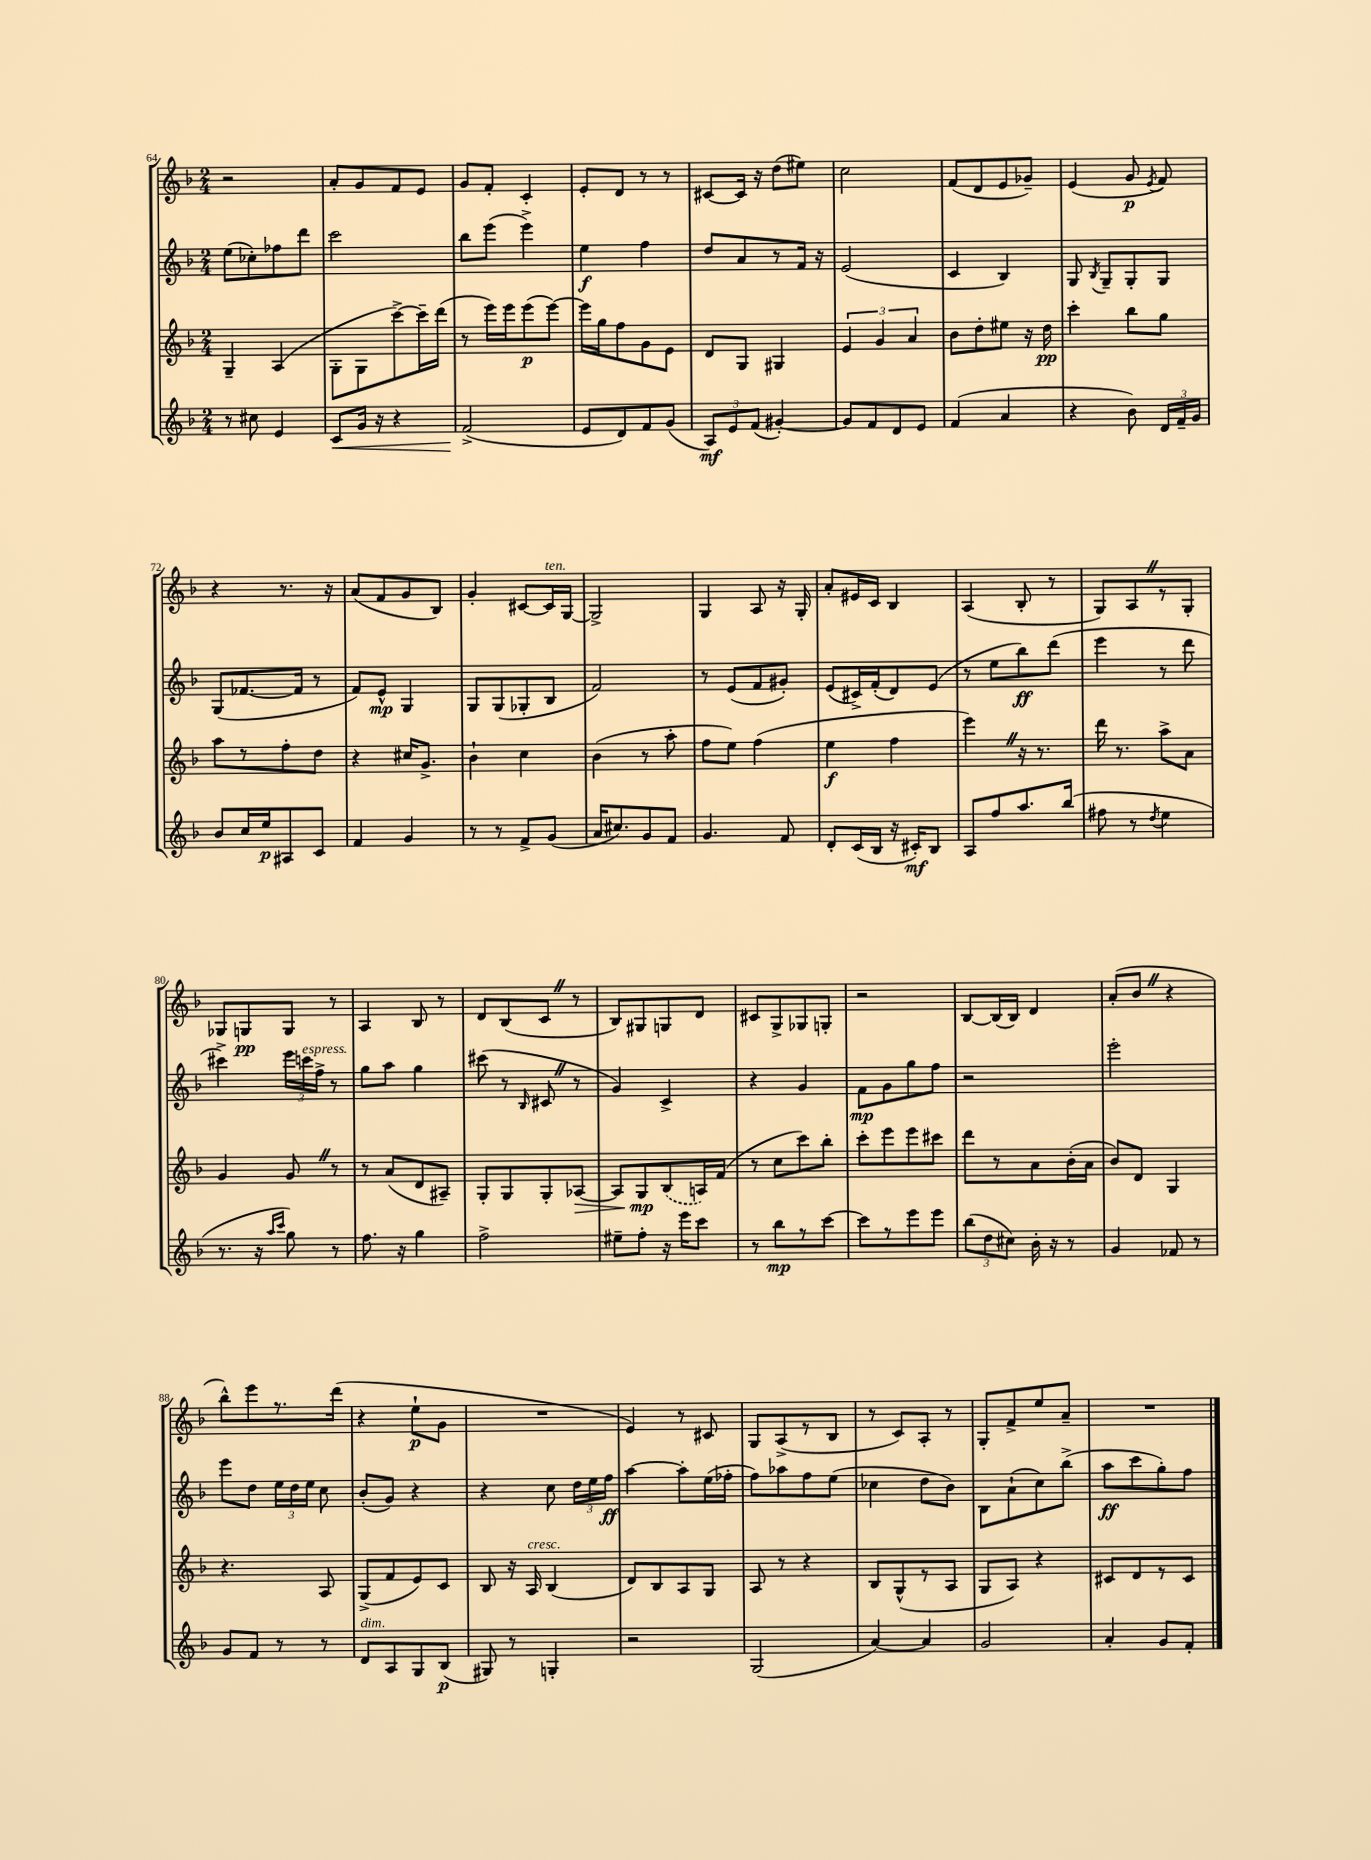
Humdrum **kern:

**kern	**dynam	**kern	**dynam	**kern	**dynam	**kern	**dynam
*part4	*part4	*part3	*part3	*part2	*part2	*part1	*part1
*staff4	*staff4	*staff3	*staff3	*staff2	*staff2	*staff1	*staff1
*clefG2	*	*clefG2	*	*clefG2	*	*clefG2	*
*k[b-]	*	*k[b-]	*	*k[b-]	*	*k[b-]	*
*M2/4	*	*M2/4	*	*M2/4	*	*M2/4	*
=64	=64	=64	=64	=64	=64	=64	=64
8r	.	4G~/	.	(8ee\L	.	2r	.
8cc#X\	.	.	.	8cc-X'\)	.	.	.
4e/	.	(4A/	.	8ff-X\	.	.	.
.	.	.	.	8ddd\J	.	.	.
=65	=65	=65	=65	=65	=65	=65	=65
!	!LO:HP:b	!	!	!	!	!	!
8c/L	<	8G'\L	.	2ccc\	.	8a'/L	.
16g/Jk	.	8G\	.	.	.	8g/	.
16r	.	.	.	.	.	.	.
4r	.	[8ccc^\)	.	.	.	8f/	.
.	.	16ccc~\L]	.	.	.	8e/J	.
.	.	(16ddd\JJ	.	.	.	.	.
=66	=66	=66	=66	=66	=66	=66	=66
(2f^/	.	8r	.	8bb-\L	.	8g/L	.
.	.	16eee\LL)	.	(8eee\J	.	8f'/J	.
.	.	16eee\J	.	.	.	.	.
.	.	(8eee\	p	4eee^\)	.	4c'/	.
.	.	[8eee\J)	.	.	.	.	.
.	[	.	.	.	.	.	.
=67	=67	=67	=67	=67	=67	=67	=67
8e/L	.	16eee\LL]	.	4ee\	f	8e'/L	.
.	.	16gg\J	.	.	.	.	.
8d/)	.	8ff\	.	.	.	8d/J	.
8f/	.	8g\	.	4ff\	.	8r	.
(8g/J	.	8e\J	.	.	.	8r	.
=68	=68	=68	=68	=68	=68	=68	=68
12A/L)	mf	8d/L	.	8dd/L	.	[8c#X/L	.
12e/	.	.	.	.	.	.	.
.	.	8G/J	.	8a/	.	16c#/Jk]	.
(12f/J	.	.	.	.	.	.	.
.	.	.	.	.	.	16r	.
[4g#X'/)	.	4G#X/	.	8r	.	(8dd\L	.
.	.	.	.	16f/Jk	.	8ee#X\J)	.
.	.	.	.	16r	.	.	.
=69	=69	=69	=69	=69	=69	=69	=69
8g#/L]	.	6e/	.	(2e/	.	2cc\	.
8f/	.	.	.	.	.	.	.
.	.	6g/	.	.	.	.	.
8d/	.	.	.	.	.	.	.
.	.	6a/	.	.	.	.	.
8e/J	.	.	.	.	.	.	.
=70	=70	=70	=70	=70	=70	=70	=70
(4f/	.	8b-\L	.	4c/	.	(8f/L	.
.	.	8dd'\	.	.	.	8d/	.
4a/	.	8ee#X\J	.	4B-/)	.	8e/	.
.	.	16r	.	.	.	8g-X~/J)	.
.	.	16dd\	pp	.	.	.	.
=71	=71	=71	=71	=71	=71	=71	=71
4r	.	4ccc'\	.	8G/	.	(4e/	.
.	.	.	.	8qB-/	.	.	.
.	.	.	.	8G~/L	.	.	.
8b-\)	.	8bb-\L	.	8G'/	.	8g/	p
.	.	.	.	.	.	8qe/	.
24d/LL	.	8gg\J	.	8G/J	.	8f/)	.
24f~/	.	.	.	.	.	.	.
24g/JJ	.	.	.	.	.	.	.
!!LO:LB:g=z
=72	=72	=72	=72	=72	=72	=72	=72
8b-/L	.	8aa\L	.	(8G/L	.	4r	.
16cc/L	.	8r	.	[8.f-X/	.	.	.
16ee/J	p	.	.	.	.	.	.
8A#X/	.	8ff'\	.	.	.	8.r	.
.	.	.	.	16f-/Jk]	.	.	.
8c/J	.	8dd\J	.	8r	.	.	.
.	.	.	.	.	.	16r	.
=73	=73	=73	=73	=73	=73	=73	=73
4f/	.	4r	.	8f/L)	.	(8a/L	.
.	.	.	.	8e^^/J	mp	8f/	.
4g/	.	16cc#X/KL	.	4G/	.	8g/	.
.	.	8.g^/J	.	.	.	.	.
.	.	.	.	.	.	8B-/J)	.
=74	=74	=74	=74	=74	=74	=74	=74
8r	.	4b-`\	.	8G/L	.	4g'/	.
8r	.	.	.	(8G/	.	.	.
8f^/L	.	4cc\	.	8G-X'/	.	[8c#X/L	.
!	!	!	!	!	!	!LO:TX:a:i:t=ten.	!
(8g/J	.	.	.	8B-/J	.	16c#/L]	.
.	.	.	.	.	.	[16G/JJ	.
=75	=75	=75	=75	=75	=75	=75	=75
16a/KL	.	(4b-\	.	2f/)	.	2G^/]	.
8.cc#X/)	.	.	.	.	.	.	.
8g/	.	8r	.	.	.	.	.
8f/J	.	8aa'\	.	.	.	.	.
=76	=76	=76	=76	=76	=76	=76	=76
4.g/	.	8ff\L	.	8r	.	4G/	.
.	.	8ee\J)	.	(8e/L	.	.	.
.	.	(4ff\	.	8f/	.	8A/	.
8f/	.	.	.	8g#X'/J)	.	16r	.
.	.	.	.	.	.	16G'/	.
=77	=77	=77	=77	=77	=77	=77	=77
8d'/L	.	4ee\	f	(8e/L	.	8a'/L	.
(16c/L	.	.	.	16c#X^/L)	.	16e#X/L	.
16B-/JJ	.	.	.	(16f'/J	.	16c/JJ	.
16r	.	4ff\	.	8d/)	.	4B-/	.
16c#X'/KL)	mf	.	.	.	.	.	.
8B-/J	.	.	.	(8e/J	.	.	.
=78	=78	=78	=78	=78	=78	=78	=78
8A/L	.	4eeeZ\)	.	8r	.	(4A/	.
8ff/	.	.	.	8ee\L	.	.	.
8.aa/	.	16r	.	8bb-\)	ff	8B-'/	.
.	.	8.r	.	.	.	.	.
.	.	.	.	(8ddd\J	.	8r	.
(16bb-/Jk	.	.	.	.	.	.	.
=79	=79	=79	=79	=79	=79	=79	=79
8ff#X\	.	16ddd\	.	4eee\	.	8G/L)	.
.	.	8.r	.	.	.	.	.
8r	.	.	.	.	.	8AZ/	.
8qdd/	.	.	.	.	.	.	.
4ee\	.	8aa^\L	.	8r	.	8r	.
.	.	8a\J	.	8ddd\	.	8G'/J	.
!!LO:LB:g=z
=80	=80	=80	=80	=80	=80	=80	=80
8.r	.	4g/	.	4ccc#X^\)	.	8G-X/L	.
.	.	.	.	.	.	8Gn/	pp
16r	.	.	.	.	.	.	.
16qqaa/LL	.	.	.	.	.	.	.
16qqccc/JJ	.	.	.	.	.	.	.
8gg\)	.	8gZ/	.	24eee\LL	.	8G/J	.
!	!	!	!	!LO:TX:a:i:t=espress.	!	!	!
.	.	.	.	24cccn\	.	.	.
.	.	.	.	24ff^\JJ	.	.	.
8r	.	8r	.	8r	.	8r	.
=81	=81	=81	=81	=81	=81	=81	=81
8.ff\	.	8r	.	8gg\L	.	4A/	.
.	.	(8a/L	.	8aa\J	.	.	.
16r	.	.	.	.	.	.	.
4gg\	.	8d/	.	4gg\	.	8B-/	.
.	.	8A#X~/J)	.	.	.	8r	.
=82	=82	=82	=82	=82	=82	=82	=82
2ff^\	.	8G'/L	.	(8ccc#X\	.	8d/L	.
.	.	8G/	.	8r	.	(8B-/	.
.	.	.	.	16qqB-/	.	.	.
.	.	8G'/	.	8c#XZ/	.	8cZ/J	.
!	!	!	!LO:HP:b	!	!	!	!
.	.	[8A-X/J	>	8r	.	8r	.
=83	=83	=83	=83	=83	=83	=83	=83
8ee#X~\L	.	8A-/L]	.	4g/)	.	8B-/L)	.
8ff'\J	.	8G/	mp	.	.	8G#X/	.
16r	.	(8B-/	]	4c^/	.	8Gn/	.
16eee\KL	.	.	.	.	.	.	.
8ccc\J	.	16An/L)	.	.	.	8d/J	.
.	.	(16f/JJ	.	.	.	.	.
=84	=84	=84	=84	=84	=84	=84	=84
8r	.	8r	.	4r	.	8c#X/L	.
8bb-\L	mp	8cc\L	.	.	.	8G^/	.
8r	.	8ccc\)	.	4g/	.	8G-X/	.
[8ccc\J	.	8bb-'\J	.	.	.	8Gn'/J	.
=85	=85	=85	=85	=85	=85	=85	=85
8ccc\L]	.	8ccc'\L	.	8f\L	mp	2r	.
8r	.	8eee\	.	8g\	.	.	.
8eee\	.	8eee\	.	8gg\	.	.	.
8eee\J	.	8ccc#X\J	.	8ff\J	.	.	.
=86	=86	=86	=86	=86	=86	=86	=86
(12bb-\L	.	8ddd\L	.	2r	.	[8B-/L	.
12dd\	.	.	.	.	.	.	.
.	.	8r	.	.	.	(16B-/L]	.
12cc#X\J)	.	.	.	.	.	.	.
.	.	.	.	.	.	16B-/JJ)	.
16b-'\	.	8a\	.	.	.	4d/	.
16r	.	.	.	.	.	.	.
8r	.	(16b-'\L	.	.	.	.	.
.	.	16a\JJ	.	.	.	.	.
=87	=87	=87	=87	=87	=87	=87	=87
4g/	.	8b-/L)	.	2eee'\	.	(8a'/L	.
.	.	8d/J	.	.	.	8b-Z/J	.
8f-X/	.	4G/	.	.	.	4r	.
8r	.	.	.	.	.	.	.
!!LO:LB:g=z
=88	=88	=88	=88	=88	=88	=88	=88
8g/L	.	4.r	.	8eee\L	.	8bb-^^\L)	.
8f/J	.	.	.	8dd\J	.	8eee\	.
8r	.	.	.	24ee\LL	.	8.r	.
.	.	.	.	24dd\	.	.	.
.	.	.	.	24ee\JJ	.	.	.
8r	.	8A/	.	8cc\	.	.	.
.	.	.	.	.	.	(16ddd\Jk	.
=89	=89	=89	=89	=89	=89	=89	=89
!LO:TX:a:i:t=dim.	!	!	!	!	!	!	!
8d/L	.	(8G^/L	.	(8b-'/L	.	4r	.
8A/	.	8f/	.	8g/J)	.	.	.
8G/	.	8e/)	.	4r	.	8ee`\L	p
(8B-/J	p	8c/J	.	.	.	8g\J	.
=90	=90	=90	=90	=90	=90	=90	=90
8G#X/)	.	8B-/	.	4r	.	2r	.
8r	.	16r	.	.	.	.	.
!	!	!LO:TX:a:i:t=cresc.	!	!	!	!	!
.	.	16A/	.	.	.	.	.
4Gn'/	.	(4B-/	.	8cc\	.	.	.
.	.	.	.	24dd\LL	.	.	.
.	.	.	.	24ee\	.	.	.
.	.	.	.	24ff\JJ	ff	.	.
=91	=91	=91	=91	=91	=91	=91	=91
2r	.	8d/L)	.	[4aa\	.	4e/)	.
.	.	8B-/	.	.	.	.	.
.	.	8A/	.	8aa'\L]	.	8r	.
.	.	8G/J	.	(16ee\L	.	8c#X/	.
.	.	.	.	16ff-X'\JJ	.	.	.
=92	=92	=92	=92	=92	=92	=92	=92
(2G/	.	8A/	.	8ff\L)	.	8G/L	.
.	.	8r	.	8aa-X\	.	(8A^/	.
.	.	4r	.	8ff\	.	8r	.
.	.	.	.	(8ee\J	.	8B-/J	.
=93	=93	=93	=93	=93	=93	=93	=93
[4a/)	.	8B-/L	.	4cc-X\	.	8r	.
.	.	(8G^^/	.	.	.	8c/L)	.
4a/]	.	8r	.	8dd\L	.	8A'/J	.
.	.	8A/J	.	8b-\J)	.	8r	.
=94	=94	=94	=94	=94	=94	=94	=94
2g/	.	8G/L	.	8B-\L	.	8G'/L	.
.	.	8A/J)	.	(8a`\	.	8f^/	.
.	.	4r	.	8cc\)	.	8ee/	.
.	.	.	.	(8bb-^\J	.	8a~/J	.
=95	=95	=95	=95	=95	=95	=95	=95
4a'/	.	8c#X/L	.	8aa\L	ff	2r	.
.	.	8d/	.	8ccc\	.	.	.
8g/L	.	8r	.	8gg'\)	.	.	.
8f'/J	.	8c#/J	.	8ff\J	.	.	.
==	==	==	==	==	==	==	==
*-	*-	*-	*-	*-	*-	*-	*-
